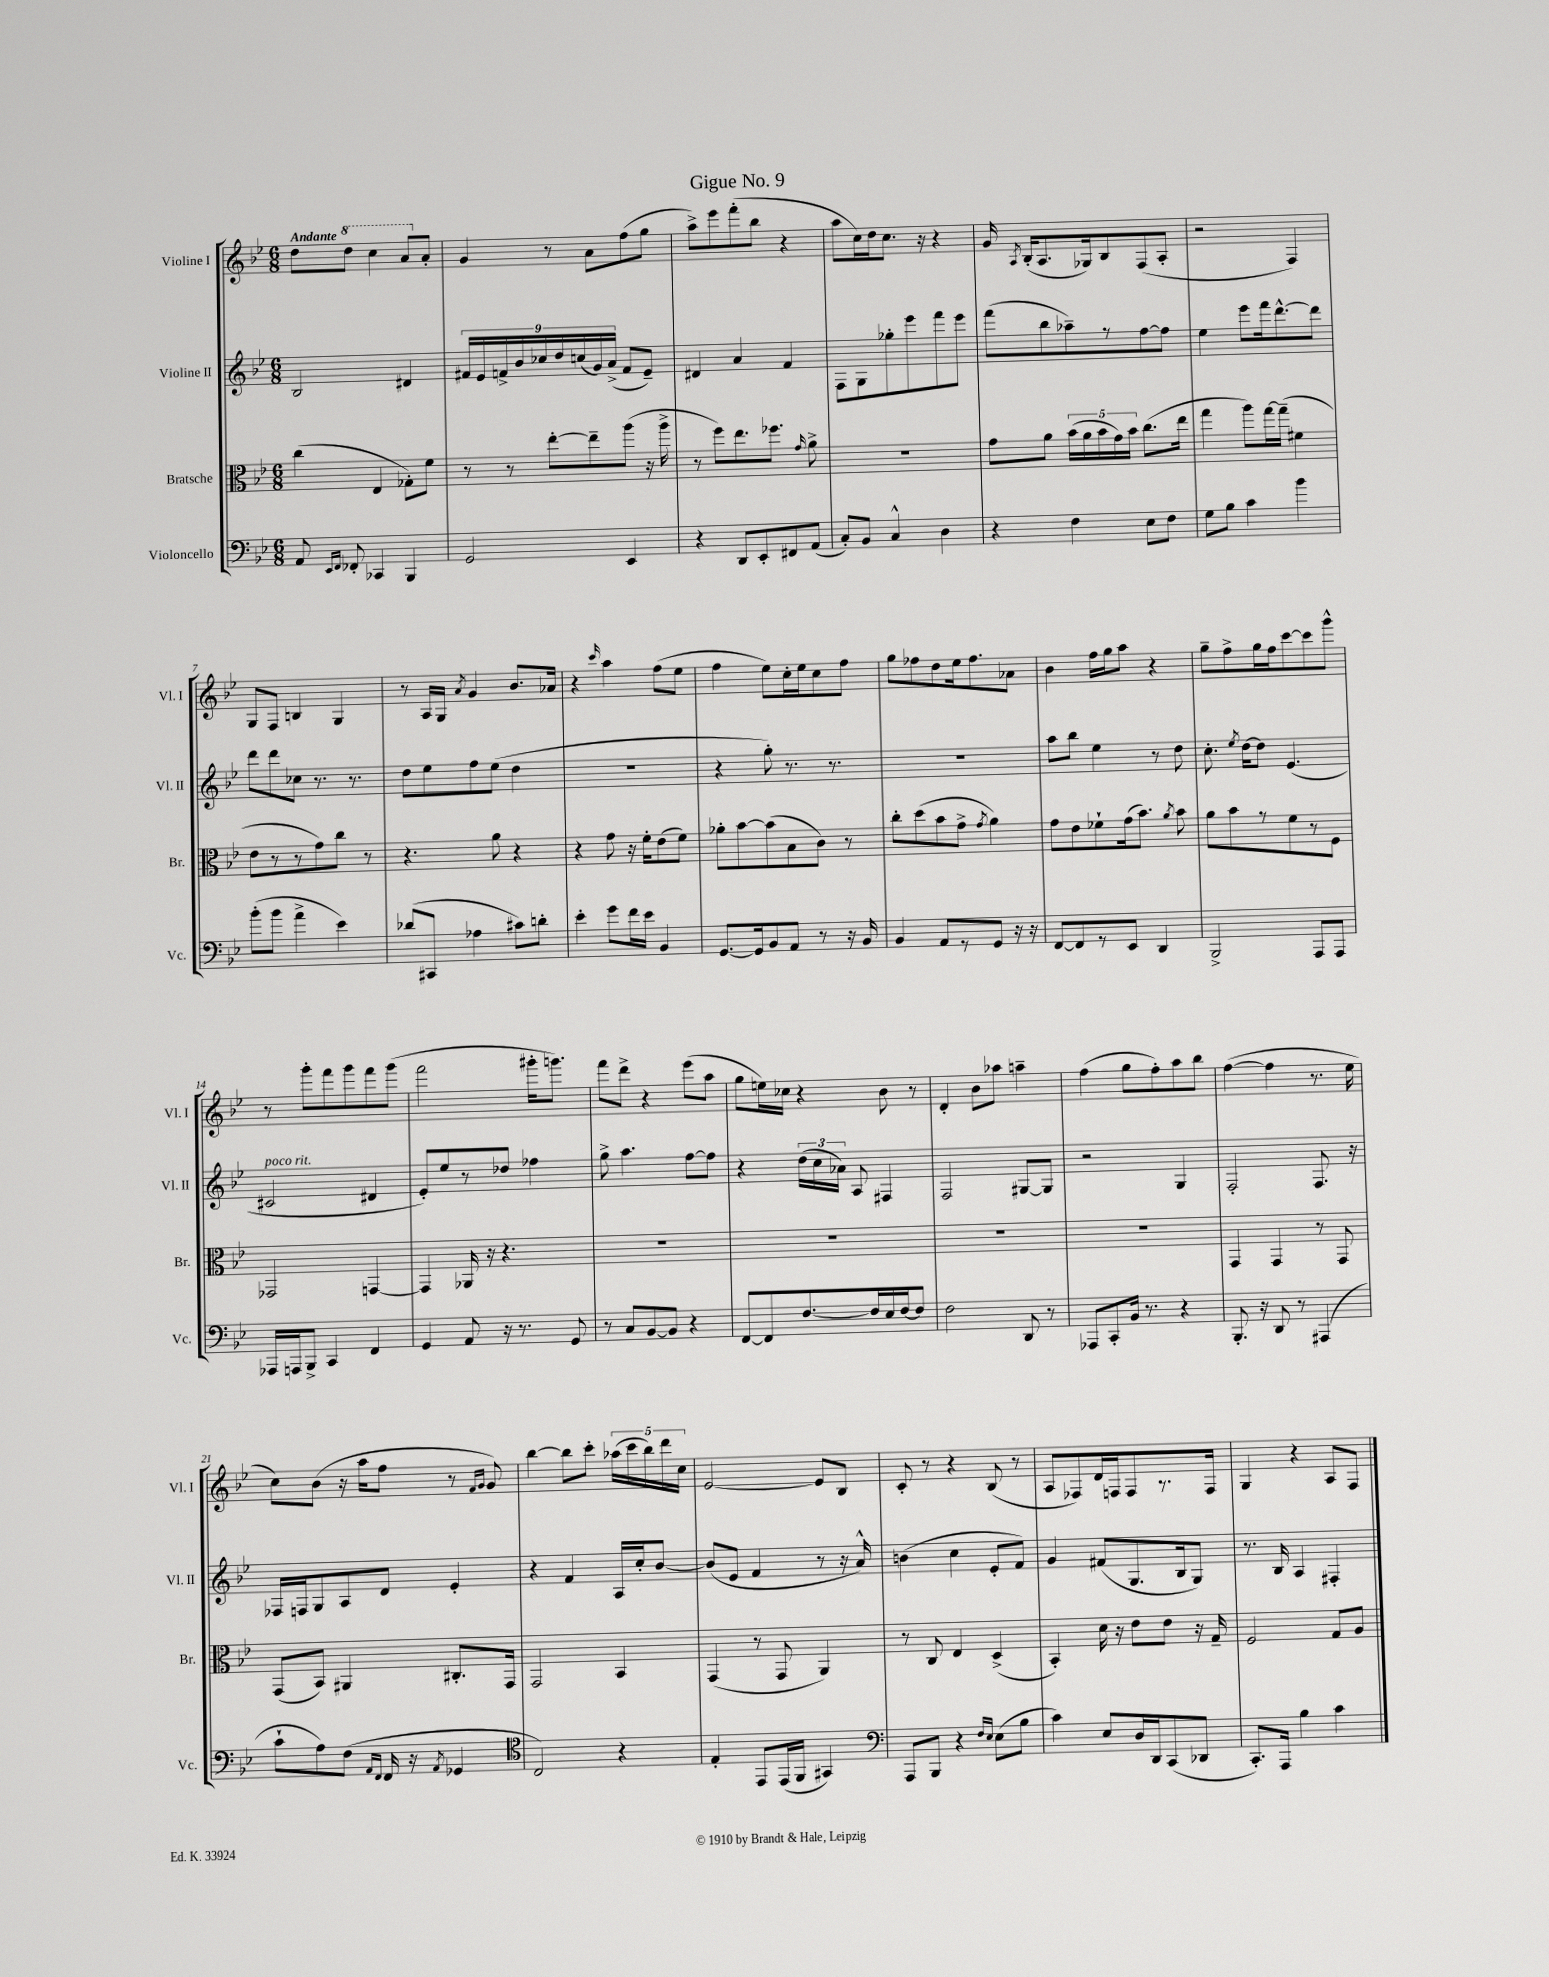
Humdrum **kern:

**kern	**kern	**kern	**kern
*staff4	*staff3	*staff2	*staff1
*clefF4	*clefC3	*clefG2	*clefG2
*k[b-e-]	*k[b-e-]	*k[b-e-]	*k[b-e-]
*M6/8	*M6/8	*M6/8	*M6/8
8AA	(4cc	2B-	8dd
16qqEE-	.	.	.
16qqFF	.	.	.
8FF-'	.	.	8ddd
4CC-	4E-	.	4ccc
4BBB-	8G-')	4d#	8aa
.	8f	.	8a'
=	=	=	=
2GG	8r	18f#	4g
.	.	18e-	.
.	.	18f^	.
.	8r	.	.
.	.	18b-	.
.	.	18cc-	.
.	[8ee-'	.	8r
.	.	18dd	.
.	.	(18cc	.
.	8ee-~]	.	8a
.	.	18g)	.
.	.	(18a^	.
4EE-	(8aa	8f	(8ff
.	16r	8e-~)	8gg
.	16aa^	.	.
=	=	=	=
4r	8r	4d#	8aa^)
.	8ff)	.	8eee-
8DD	8.ee-	4a	(8fff'
8EE-'	.	.	8bb-
.	8.ff-	.	.
8FF#	.	4f	4r
.	16qqg	.	.
(8AA	8a^	.	.
=	=	=	=
8C')	2.r	8F	8aa
8BB-	.	8G	16cc)
.	.	.	16dd
4C^^	.	8gg-'	8.cc
.	.	8eee-	.
.	.	.	16r
4D	.	8fff	4r
.	.	8eee-	.
=	=	=	=
4r	8g	(8fff	16g
.	.	.	8qA
.	.	.	(16B-'
.	8a	8bb-	8.A
4F	(20b-	8aa-~)	.
.	20a	.	.
.	.	.	16G-)
.	20b-	.	.
.	.	8r	8B-
.	20g)	.	.
.	20b-	.	.
8E-	(8.cc	[8ff	(8F
8F	.	8ff]	8A'
.	16ee-	.	.
=	=	=	=
8G	4gg	4ee-	2r
8B-	.	.	.
4c	8aa)	8eee-	.
.	[16gg	16fff	.
.	(16gg~]	[8.ddd^^	.
4b-	4f#	.	4F)
.	.	8ddd]	.
=	=	=	=
(8b-'	8e-	8ddd	8G
8b-	8r	8ddd	8F
4a^	8r	8cc-	4B
.	8g)	8.r	.
4e-)	8cc	.	4G
.	.	8.r	.
.	8r	.	.
=	=	=	=
(8d-	4.r	8dd	8r
8CC#	.	8ee-	16A
.	.	.	16G
.	.	.	8qa
4A-	.	8ff	4g
.	8a	(8ee-	.
8c#)	4r	4dd	8.b-
8d'	.	.	.
.	.	.	16a-
=	=	=	=
4e-'	4r	2.r	4r
.	.	.	16qqccc
8g	8g	.	4aa
16f	16r	.	.
16e-	16f'	.	.
4BB-	(8e-	.	(8ff
.	8f)	.	8ee-
=	=	=	=
[8.GG	8a-'	4r	4ff
.	[8b-	.	.
16GG]	.	.	.
8BB-	(8b-]	8gg')	8ee-)
8AA	8B-	8.r	16cc'
.	.	.	16ee-
8r	8c)	.	8cc
.	.	8.r	.
16r	8r	.	8ff
16BB-	.	.	.
=	=	=	=
4BB-	8cc'	2.r	8gg
.	(8dd	.	8ff-
8AA	8b-	.	8dd
8r	8g^	.	16ee-
.	.	.	8.ff-
.	8qg	.	.
8GG	4a)	.	.
16r	.	.	8a-
16r	.	.	.
=	=	=	=
[8FF	8g	8aa	4b-
8FF]	8e-	8bb-	.
8r	8f-`	4ee-	16ff
.	.	.	16gg
8EE-	(16g	.	8aa
.	8.b-)	.	.
4DD	.	8r	4r
.	8qa	.	.
.	8b-	8dd	.
=	=	=	=
2BBB-^	8a	8.cc'	8gg~
.	8b-	.	8ff^
.	.	8qee-	.
.	.	[16dd	.
.	8r	8dd]	16gg
.	.	.	16ff
.	8f	(4.e-	[8ccc
8AAA	8r	.	8ccc]
8AAA	8F	.	8ggg^^
=	=	=	=
16AAA-	2GG-	2c#	8r
16AAA	.	.	.
8BBB-^	.	.	8ggg'
4CC	.	.	8fff
.	.	.	8ggg
4FF	[4GG	4d#	8fff
.	.	.	(8ggg
=	=	=	=
4GG	4GG]	8e-')	2fff
.	.	8ee-	.
8AA	16AA-	8r	.
.	16r	.	.
16r	4.r	8dd-	.
8.r	.	.	.
.	.	4ff-	16ggg#'
.	.	.	8.ggg)
8GG	.	.	.
=	=	=	=
8r	2.r	8gg^	8fff
8C	.	4.aa	8ddd^
[8BB-	.	.	4r
8BB-]	.	.	.
4r	.	[8ff	(8eee-
.	.	8ff]	8aa
=	=	=	=
[8FF	2.r	4r	8gg
8FF]	.	.	16ee)
.	.	.	16cc-
[8.F	.	(24dd	4r
.	.	24cc	.
.	.	24a-)	.
.	.	8A	.
16F]	.	.	.
16E-	.	4F#	8b-
[16F	.	.	.
8F]	.	.	8r
=	=	=	=
2F	2.r	2F	4d'
.	.	.	8b-
.	.	.	8aa-
8DD	.	[8G#	4aa~
8r	.	8G#]	.
=	=	=	=
8AAA-	2.r	2r	(4ff
8CC'	.	.	.
16BB-	.	.	8gg
8.r	.	.	.
.	.	.	8ff')
4r	.	4G	8aa
.	.	.	8bb-
=	=	=	=
8.BBB-'	4GG	2F'	([4ff
16r	.	.	.
8DD	4GG	.	4ff]
8r	.	.	.
(4AAA#	8r	8.F	8.r
.	8GG	.	.
.	.	16r	16ee-
=	=	=	=
8c`	(8GG	16F-	8cc)
.	.	16F	.
8A)	8BB-)	8G	(8b-
(8F	4AA#	8A	16r
.	.	.	16aa
16qqAA	.	.	.
16qqFF	.	.	.
16FF	.	8d	8ff
16r	.	.	.
8qAA	.	.	.
4GG-	8.C#'	4e-'	8r
.	.	.	16qqf
.	.	.	16qqg
.	.	.	8g)
.	16GG	.	.
=	=	=	=
*clefC4	*	*	*
2C)	2GG	4r	[4bb-
.	.	4f	8bb-]
.	.	.	8ccc'
4r	4BB-	16A	(20aa-
.	.	.	20ccc
.	.	16cc'	.
.	.	.	20bb-)
.	.	[8b-	.
.	.	.	20ddd
.	.	.	20cc
=	=	=	=
4E-'	(4GG	(8b-]	[2e-
.	.	8e-	.
8EE-	8r	4f	.
(16EE-	8GG	.	.
16FF	.	.	.
4GG#)	4AA)	8r	8e-]
.	.	16r	8B-
.	.	16a^^)	.
=	=	=	=
*clefF4	*	*	*
8AAA	8r	(4b	8c'
8BBB-	8C	.	8r
4r	4E-	4cc	4r
16qqF	.	.	.
16qqE-	.	.	.
(8E-	(4D^	8e-'	(8B-
8B-	.	8f)	8r
=	=	=	=
4c)	4BB-')	4g	8A
.	.	.	8F-)
8E-	16d	(8f#	16d
.	16r	.	16F
16D	8e-	8.G	8F
16DD	.	.	.
(8CC	8e-	.	8.r
.	.	16B-	.
8DD-	16r	8G)	.
.	16G~	.	16F
=	=	=	=
8.CC')	2F	8.r	4G
16AAA	.	16B-	.
4B-	.	4A	4r
4c	8G	4F#'	8A
.	8A	.	8F
==	==	==	==
*-	*-	*-	*-
